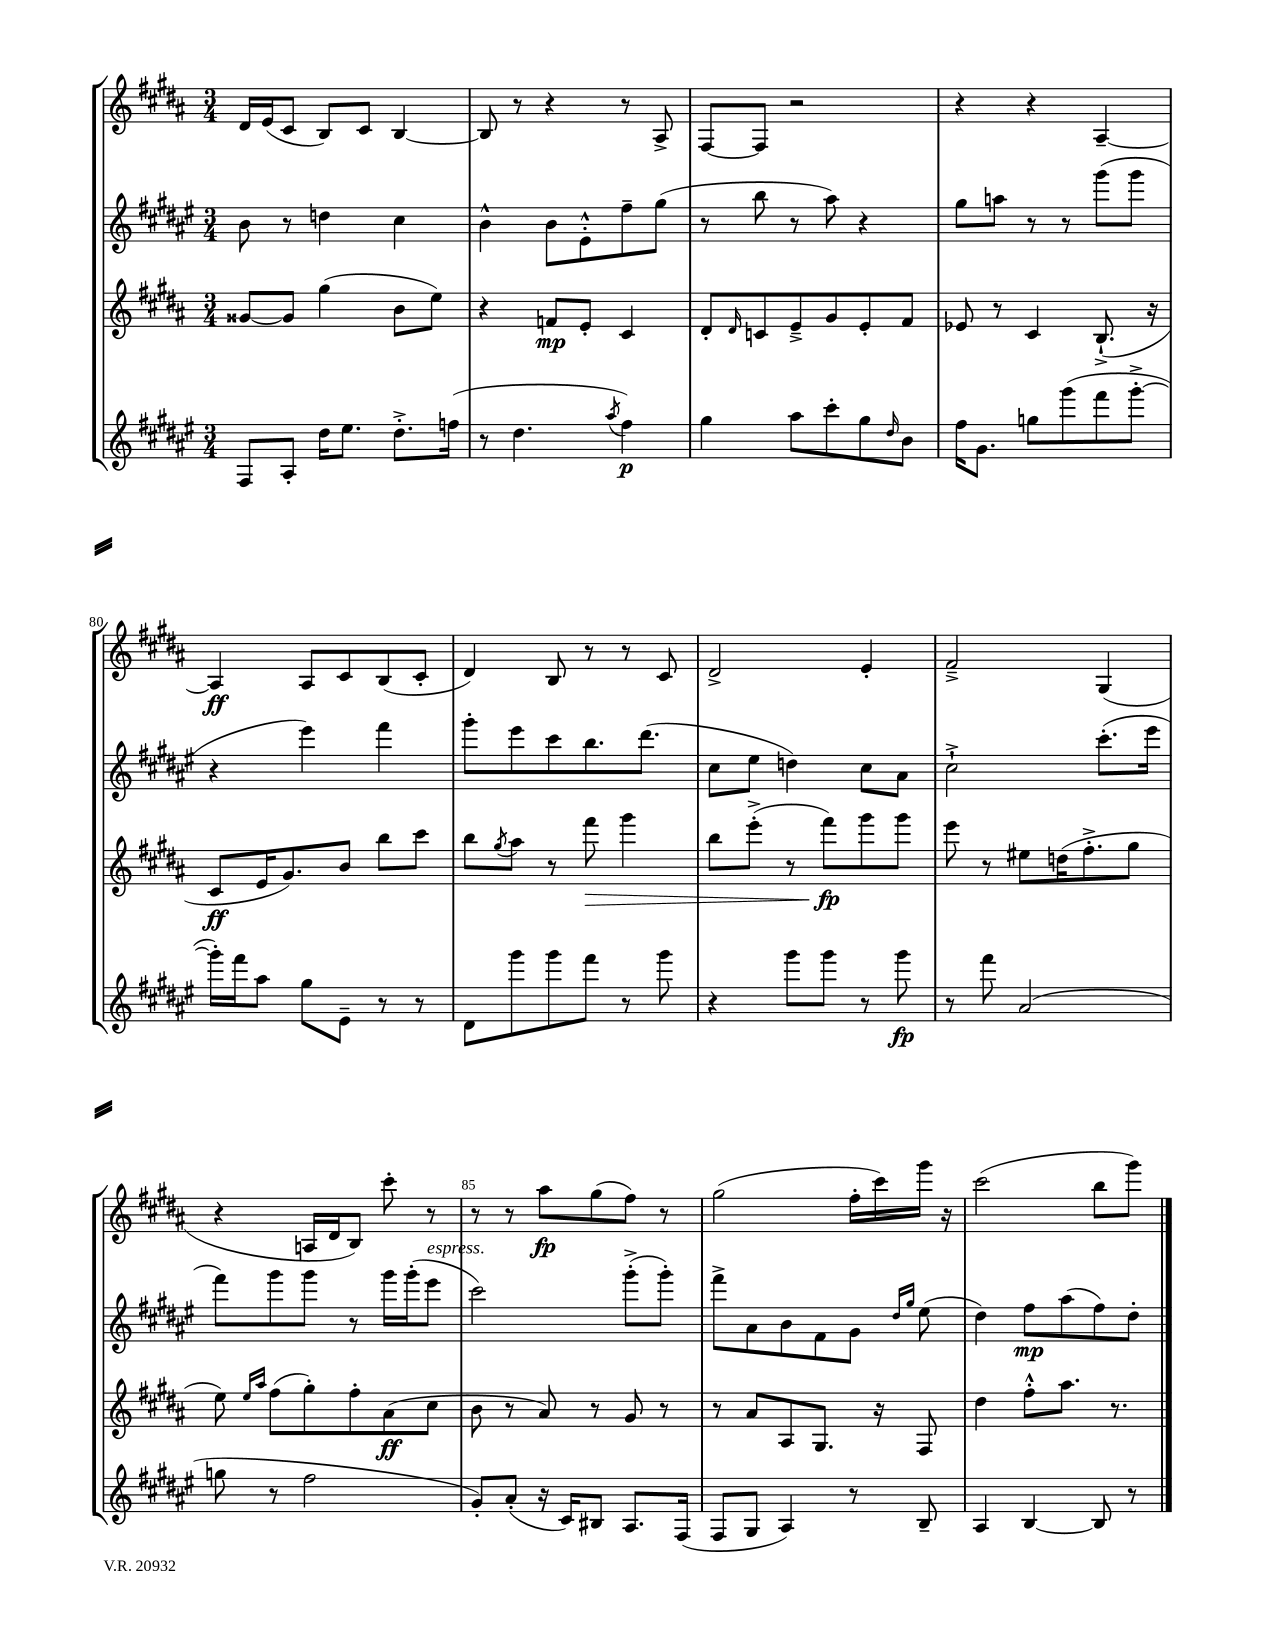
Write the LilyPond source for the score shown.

<<
\new StaffGroup <<
\new Staff = "s0" {
    \clef treble \key b \major \numericTimeSignature \time 3/4
    dis'16 e'16( cis'8 b8) cis'8 b4~ |
    b8 r8 r4 r8 ais8-> |
    fis8~ fis8 r2 |
    r4 r4 ais4~-- |
    ais4\ff ais8 cis'8 b8( cis'8-. |
    dis'4) b8 r8 r8 cis'8 |
    dis'2-> e'4-. |
    fis'2---> gis4( |
    r4 a16 dis'16 b8) cis'''8-. r8 |
    r8 r8 ais''8\fp gis''8( fis''8) r8 |
    gis''2( fis''16-. cis'''16) gis'''16 r16 |
    cis'''2( b''8 gis'''8) \bar "|." |
}
\new Staff = "s1" {
    \clef treble \key fis \major \numericTimeSignature \time 3/4
    b'8 r8 d''4 cis''4 |
    b'4-^ b'8 eis'8-.-^ fis''8-- gis''8( |
    r8 b''8 r8 ais''8) r4 |
    gis''8 a''8 r8 r8 gis'''8( gis'''8 |
    r4 eis'''4) fis'''4 |
    gis'''8-. eis'''8 cis'''8 b''8. dis'''8.( |
    cis''8 eis''8 d''4) cis''8 ais'8 |
    cis''2-!-> cis'''8.-.( eis'''16 |
    fis'''8) gis'''8 gis'''8 r8 gis'''16 gis'''16-.( eis'''8^\markup { \italic "espress." } |
    cis'''2) gis'''8-.->( gis'''8-.) |
    fis'''8-> ais'8 b'8 fis'8 gis'8 \grace { dis''16 gis''16 } eis''8( |
    dis''4) fis''8\mp ais''8( fis''8) dis''8-. \bar "|." |
}
\new Staff = "s2" {
    \clef treble \key b \major \numericTimeSignature \time 3/4
    gisis'8~ gisis'8 gis''4( b'8 e''8) |
    r4 f'8\mp e'8-. cis'4 |
    dis'8-. \grace { dis'16 } c'8 e'8---> gis'8 e'8-. fis'8 |
    ees'8 r8 cis'4 b8.-!->( r16 |
    cis'8\ff e'16 gis'8.) b'8 b''8 cis'''8 |
    b''8 \acciaccatura { gis''8 } ais''8 r8 fis'''8\> gis'''4 |
    b''8 e'''8-.->( r8 fis'''8\fp\!) gis'''8 gis'''8 |
    e'''8 r8 eis''8 d''16( fis''8.-.-> gis''8 |
    e''8) \grace { e''16 ais''16 } fis''8( gis''8-.) fis''8-. ais'8\ff( cis''8 |
    b'8 r8 ais'8) r8 gis'8 r8 |
    r8 ais'8 ais8 gis8. r16 fis8 |
    dis''4 fis''8-.-^ ais''8. r8. \bar "|." |
}
\new Staff = "s3" {
    \clef treble \key fis \major \numericTimeSignature \time 3/4
    fis8 ais8-. dis''16 eis''8. dis''8.-.-> f''16( |
    r8 dis''4. \acciaccatura { ais''8 } fis''4\p) |
    gis''4 ais''8 cis'''8-. gis''8 \grace { dis''16 } b'8 |
    fis''16 gis'8. g''8 gis'''8( fis'''8 gis'''8~-.-> |
    gis'''16-.) fis'''16 ais''8 gis''8 eis'8-- r8 r8 |
    dis'8 gis'''8 gis'''8 fis'''8 r8 gis'''8 |
    r4 gis'''8 gis'''8 r8 gis'''8\fp |
    r8 fis'''8 ais'2( |
    g''8 r8 fis''2 |
    gis'8-.) ais'8-.( r16 cis'16) bis8 ais8. fis16( |
    fis8 gis8 ais4) r8 b8-- |
    ais4 b4~ b8 r8 \bar "|." |
}
>>
>>
\layout { \context { \Score currentBarNumber = #76 \override BarNumber.break-visibility = ##(#f #t #t) barNumberVisibility = #(every-nth-bar-number-visible 5) } }
